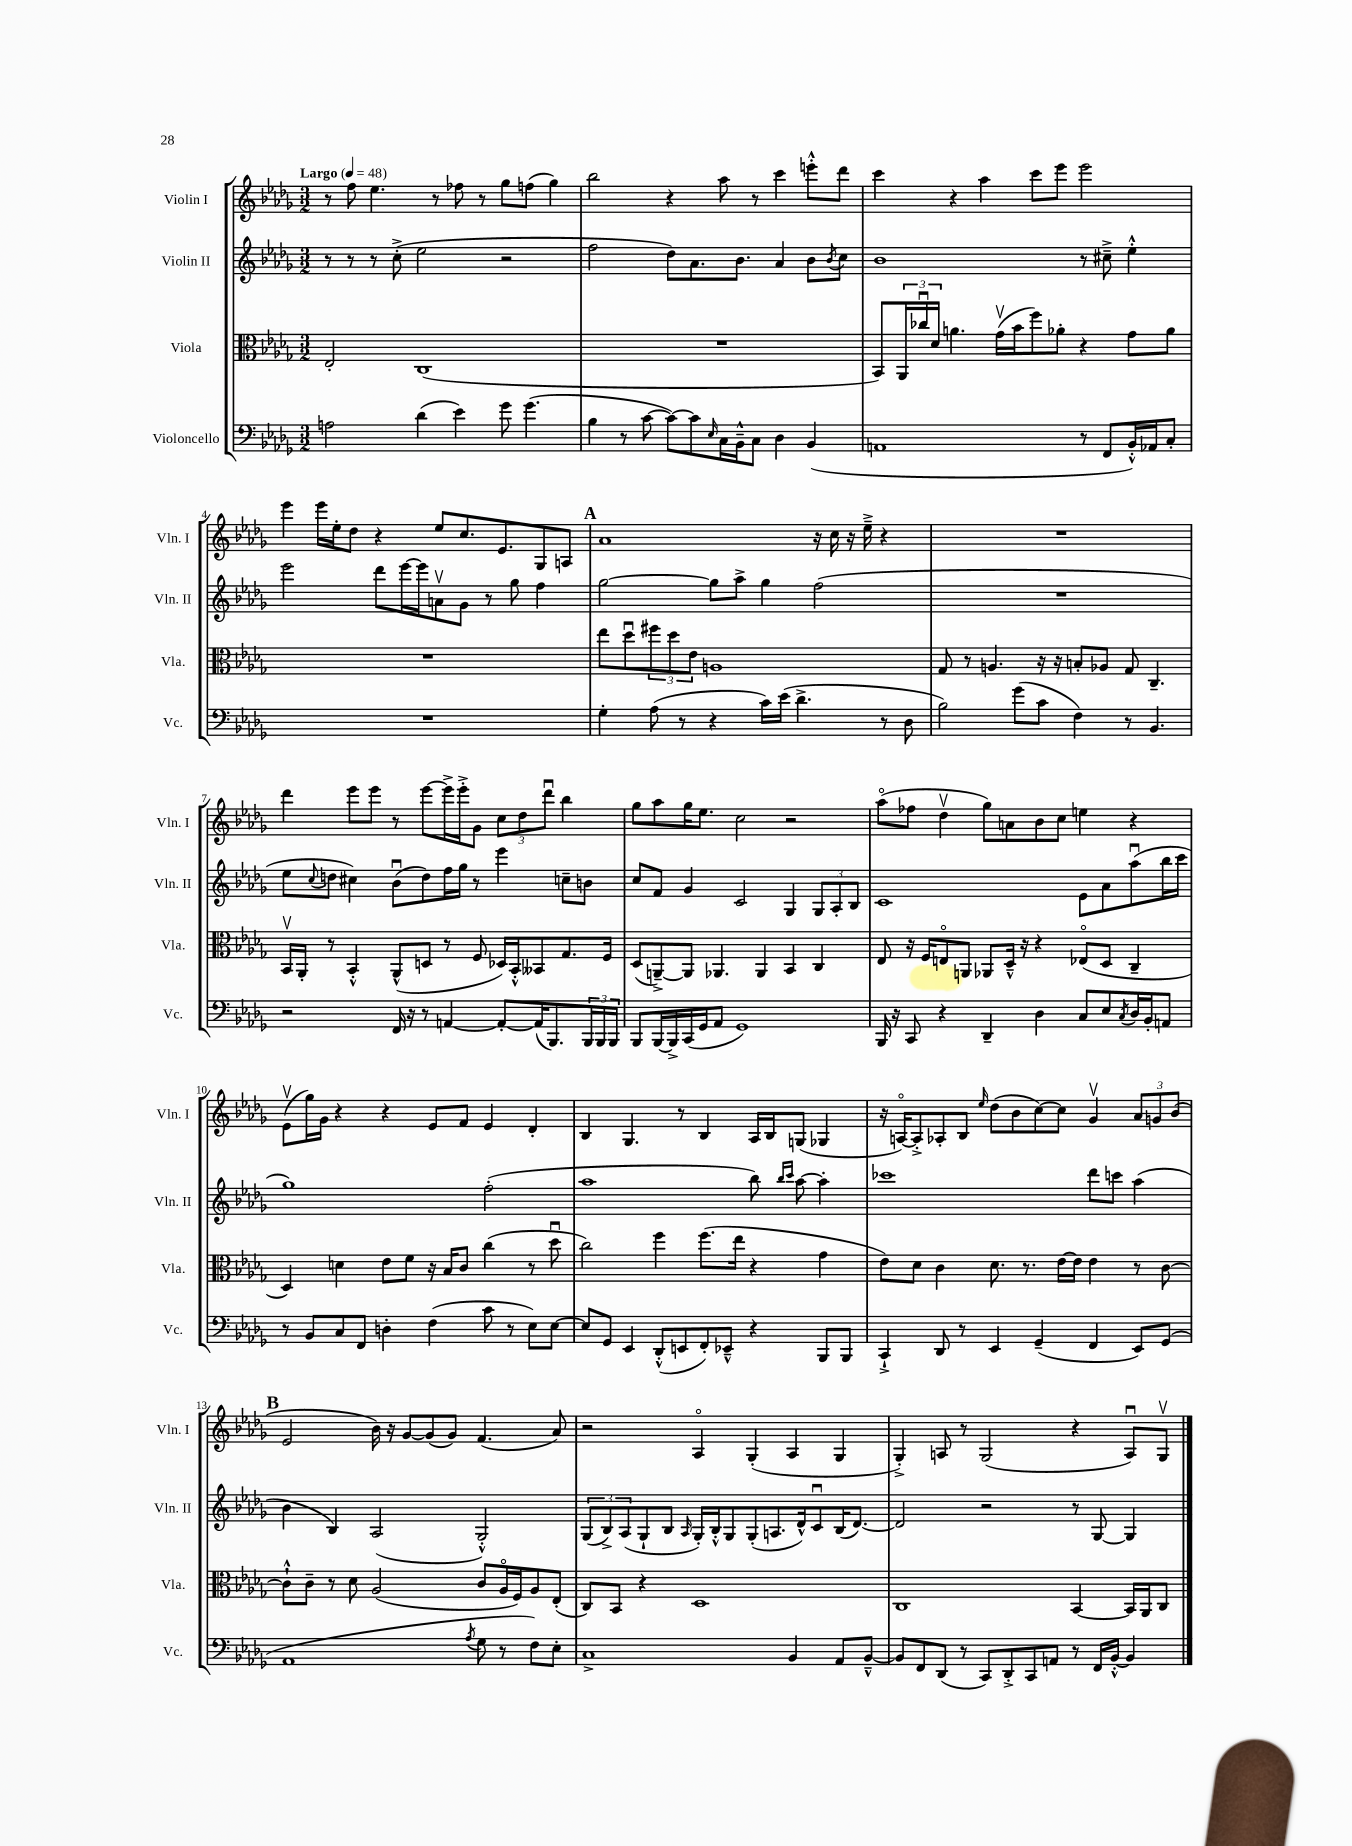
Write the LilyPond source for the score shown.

<<
\new StaffGroup <<
\new Staff = "s0" \with { instrumentName = "Violin I" shortInstrumentName = "Vln. I" } {
    \clef treble \key des \major \numericTimeSignature \time 3/2 \tempo "Largo" 4 = 48
    r8 f''8 ees''4. r8 fes''8 r8 ges''8 f''8( ges''4) |
    bes''2 r4 aes''8 r8 c'''4 e'''8-.-^ des'''8 |
    c'''4 r4 aes''4 c'''8 ees'''8 ees'''2 |
    ees'''4 ees'''16 ees''16-. des''8 r4 ees''8 c''8. ees'8. ges8 a8 |
    \mark \markup { \bold "A" } aes'1 r16 c''16 r16 ees''16---> r4 |
    R1. |
    des'''4 ees'''8 ees'''8 r8 ees'''8~ ees'''16-> ees'''16-.-> ges'8 \tuplet 3/2 { c''8 des''8 des'''8\downbow } bes''4 |
    ges''8 aes''8 ges''16 ees''8. c''2 r2 |
    aes''8\flageolet( fes''8 des''4\upbow ges''8) a'8 bes'8 c''8 e''4 r4 |
    ees'8\upbow( ges''16) ges'16 r4 r4 ees'8 f'8 ees'4 des'4-. |
    bes4 ges4. r8 bes4 aes16 bes16 g8( ges4 |
    r16 a16~\flageolet) a8-.-> aes8-. bes8 \grace { ees''16 } des''8( bes'8 c''8~) c''8 ges'4\upbow \tuplet 3/2 { aes'8 g'8 bes'8( } |
    \mark \markup { \bold "B" } ees'2 bes'16) r16 ges'8~ ges'8( ges'8) f'4.( aes'8) |
    r2 aes4\flageolet ges4-.( aes4 ges4 |
    ges4-.->) a8 r8 ges2( r4 a8\downbow) ges8\upbow \bar "|." |
}
\new Staff = "s1" \with { instrumentName = "Violin II" shortInstrumentName = "Vln. II" } {
    \clef treble \key des \major \numericTimeSignature \time 3/2
    r8 r8 r8 c''8-.->( ees''2 r2 |
    f''2 des''8) aes'8. bes'8. aes'4 bes'8 \acciaccatura { bes'8 } c''8 |
    bes'1 r8 cis''8---> ees''4-.-^ |
    ees'''2 des'''8 ees'''16~ ees'''16 a'8\upbow ges'8 r8 ges''8 f''4 |
    \mark \markup { \bold "A" } ges''2~ ges''8 aes''8-> ges''4 f''2( |
    R1. |
    ees''8 \appoggiatura { c''8 } d''8 cis''4) bes'8\downbow( d''8) f''16 ges''16 r8 ees'''4 c''8-- b'8 |
    c''8 f'8 ges'4 c'2 ges4 \tuplet 3/2 { ges8 aes8-. bes8 } |
    c'1 ees'8 aes'8 aes''8\downbow( bes''16 c'''16 |
    ges''1) f''2-.( |
    aes''1 bes''8) \grace { bes''16 c'''16 } aes''8~ aes''4-. |
    ces'''1 des'''8 c'''8 aes''4( |
    \mark \markup { \bold "B" } bes'4 bes4) aes2( ges2-.-^) |
    \tuplet 3/2 { ges8( bes8->) aes8( } ges8-! bes8 \grace { aes16 } ges16-.) bes16-.-^ ges8 ges8-.( a8. des'16-^) c'8\downbow bes16( des'8.~) |
    des'2 r2 r8 ges8~ ges4 \bar "|." |
}
\new Staff = "s2" \with { instrumentName = "Viola" shortInstrumentName = "Vla." } {
    \clef alto \key des \major \numericTimeSignature \time 3/2
    ees2-. c1( |
    R1. |
    bes,8) \tuplet 3/2 { aes,16 ces''16\downbow des'16 } a'4. ges'16\upbow( bes'16 f''8) aes'8-. r4 ges'8 aes'8 |
    R1. |
    \mark \markup { \bold "A" } ees''8 des''8\downbow \tuplet 3/2 { fis''8 des''8 ees'8 } a1 |
    ges8 r8 a4. r16 r16 b8-. aes8 ges8 c4.-- |
    bes,16\upbow aes,16-. r8 bes,4-.-^ aes,8-^( d8 r8 f8 des16) bes,16-.-^ beses,8 ges8. f16 |
    des8( a,8~--->) a,8 aes,4. aes,4 bes,4 c4 |
    ees8 r16 f16 e8\flageolet a,8 aes,8 des16---^ r16 r4 ees8\flageolet( des8 c4-- |
    des4) d'4 ees'8 f'8 r16 bes16 c'8 c''4( r8 des''8\downbow |
    c''2) f''4 f''8.( ees''16 r4 ges'4 |
    ees'8) des'8 c'4 des'8. r8. ees'16~ ees'16 ees'4 r8 c'8~ |
    \mark \markup { \bold "B" } c'8-!-^ c'8-- r8 des'8 aes2( c'8 aes16\flageolet f16) aes8 ees8-.( |
    c8) bes,8 r4 des1 |
    c1 bes,4~ bes,16 aes,16 c8 \bar "|." |
}
\new Staff = "s3" \with { instrumentName = "Violoncello" shortInstrumentName = "Vc." } {
    \clef bass \key des \major \numericTimeSignature \time 3/2
    a2 des'4( ees'4) ges'8 ges'4.( |
    bes4 r8 c'8~ c'8~) c'8 \grace { ees16 } c16 bes,16---^ c8 des4 bes,4( |
    a,1 r8 f,8 bes,16-.-^) aes,16 c8-. |
    R1. |
    \mark \markup { \bold "A" } ges4-. aes8( r8 r4 c'16) ees'16( des'4.-> r8 des8 |
    bes2) ges'8( c'8 f4) r8 bes,4. |
    r2 f,16 r16 r8 a,4~ a,8~-. a,16( bes,,8.) \tuplet 3/2 { bes,,16 bes,,16 bes,,16 } |
    bes,,8 bes,,16~ bes,,16-> c,16( ges,16 aes,8 ges,1) |
    bes,,16 r16 c,8 r4 des,4-- des4 c8 ees8 \acciaccatura { c8 } des16 bes,16-. a,8 |
    r8 bes,8 c8 f,8 d4-. f4( c'8 r8 ees8) ees8~ |
    ees8 ges,8 ees,4 des,8-.-^( e,8 f,8-.) ees,8---^ r4 bes,,8 bes,,8 |
    c,4-!-> des,8 r8 ees,4 ges,4--( f,4 ees,8) ges,8( |
    \mark \markup { \bold "B" } aes,1 \acciaccatura { aes8 } ges8 r8 f8) ees8-. |
    c1-> bes,4 aes,8 bes,8~---^ |
    bes,8 f,8 des,8( r8 c,8) des,8-.-> c,8 a,8 r8 f,16 bes,16~-.-^ bes,4 \bar "|." |
}
>>
>>
